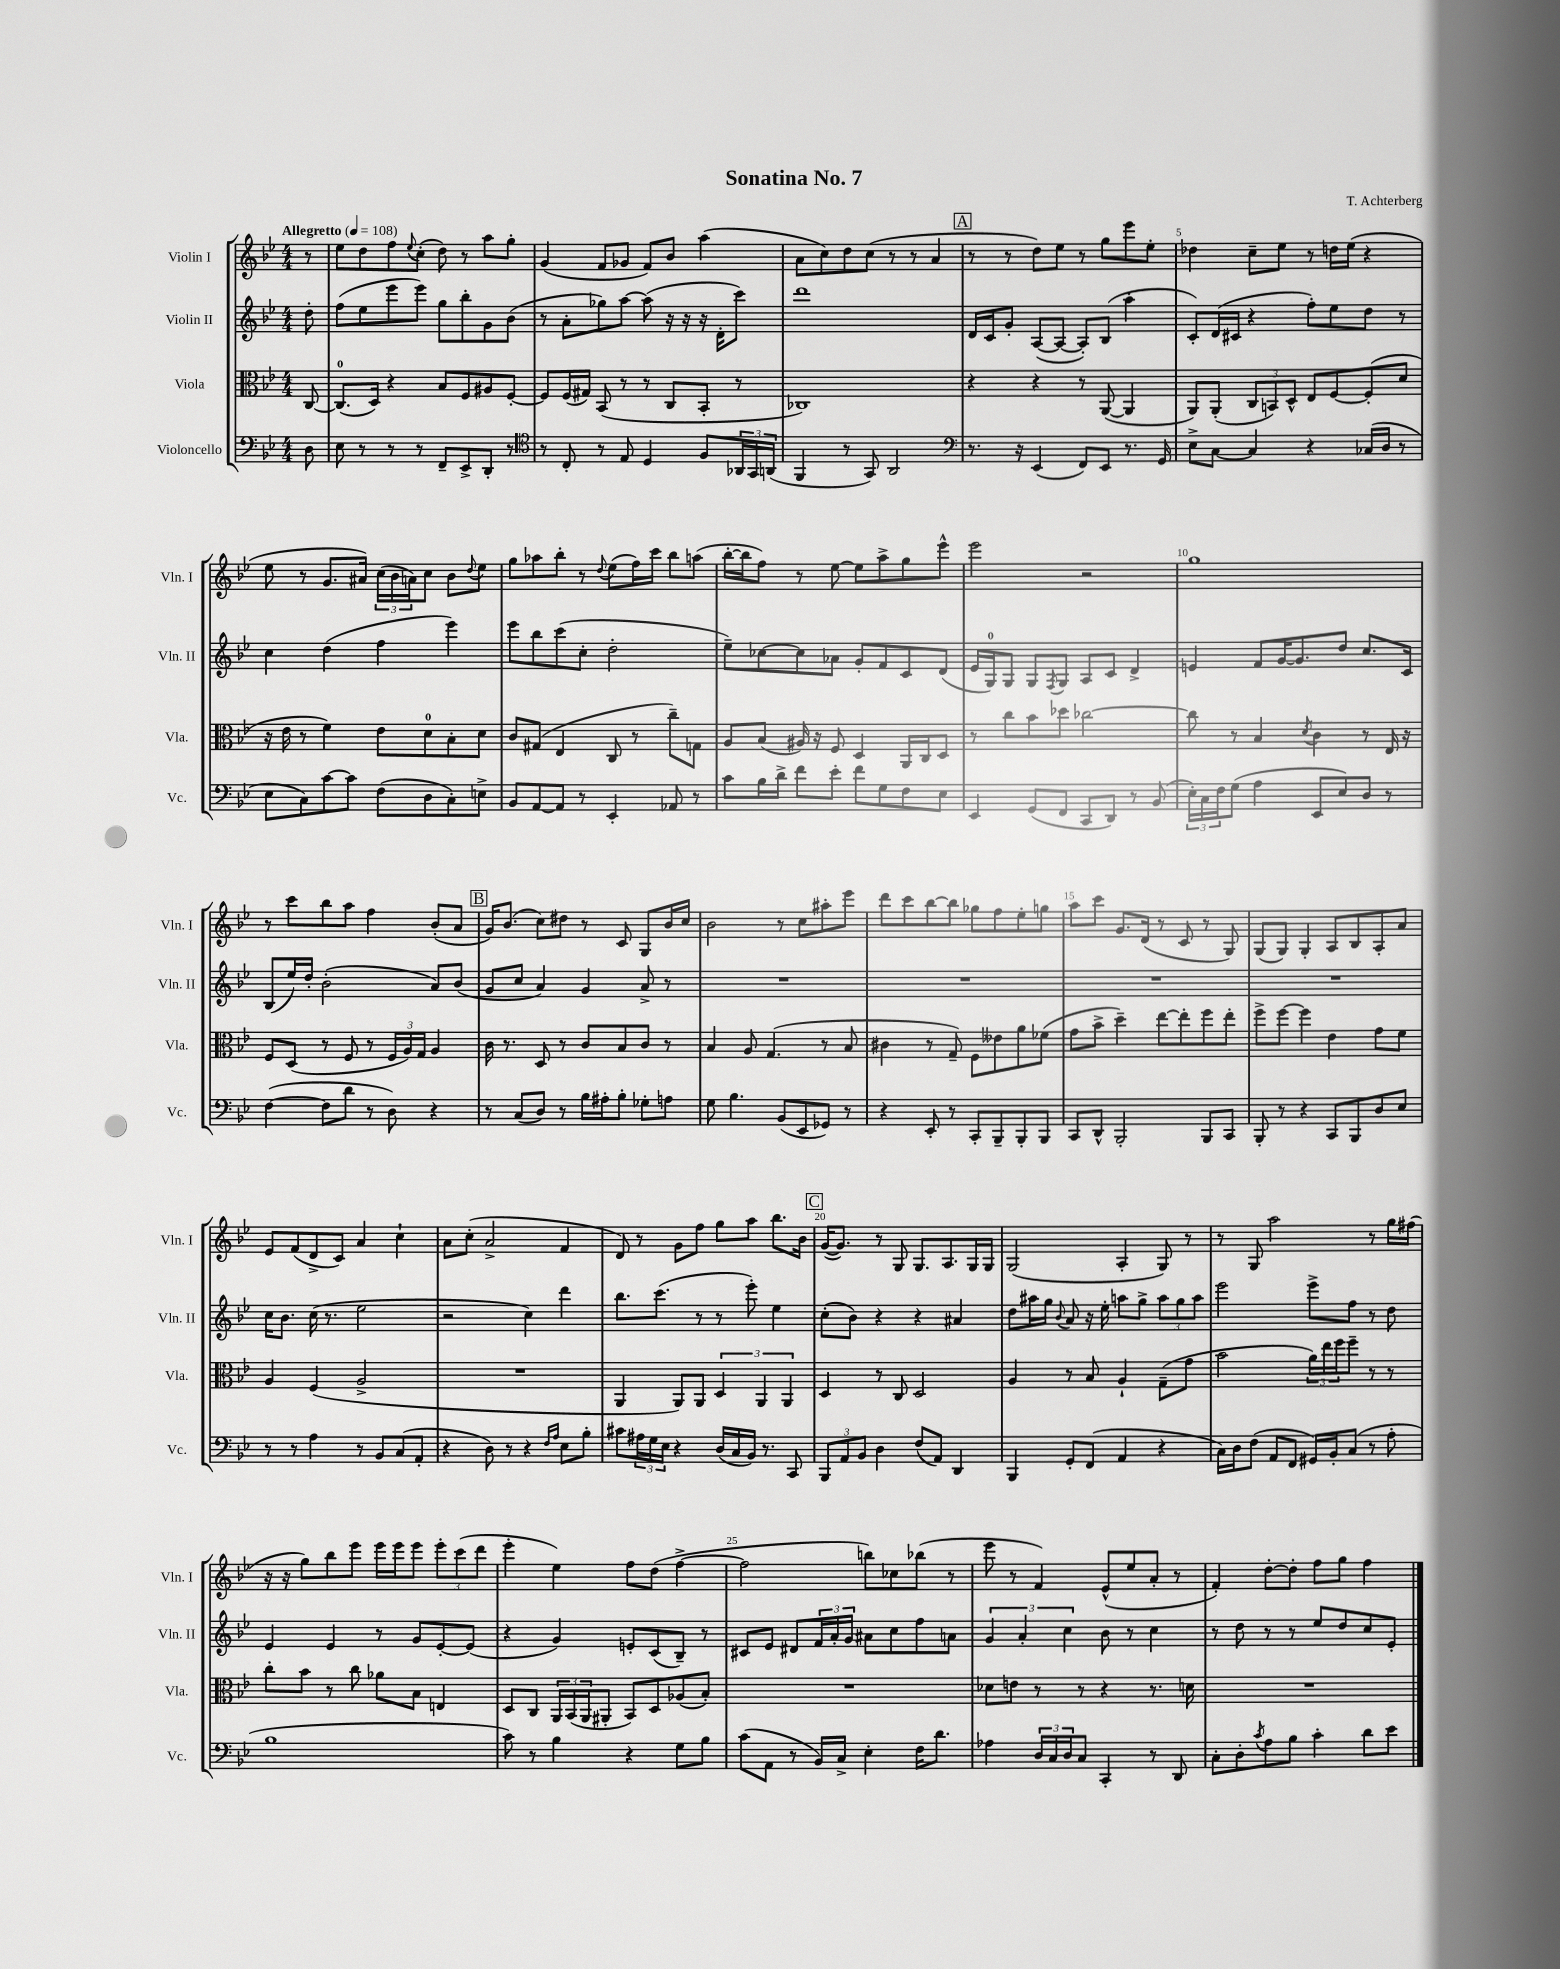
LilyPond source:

\header { title = "Sonatina No. 7" composer = "T. Achterberg" }
<<
\new StaffGroup <<
\new Staff = "s0" \with { instrumentName = "Violin I" shortInstrumentName = "Vln. I" } {
    \clef treble \key bes \major \numericTimeSignature \time 4/4 \partial 8 \tempo "Allegretto" 4 = 108
    r8 |
    ees''8 d''8 f''8 \appoggiatura { ees''8 } c''8-.( d''8) r8 a''8 g''8-. |
    g'4( f'8 ges'8 f'8) bes'8 a''4( |
    a'8 c''8) d''8 c''8( r8 r8 a'4 |
    \mark \markup { \box "A" } r8 r8 d''8) ees''8 r8 g''8 ees'''8 ees''8-. |
    des''4 c''8-- ees''8 r8 d''16 ees''16( r4 |
    ees''8 r8 g'8. ais'16) \tuplet 3/2 { c''16( bes'16 a'16) } c''8 bes'8 \appoggiatura { d''8 } ees''8 |
    g''8 aes''8 bes''8-. r8 \appoggiatura { d''8 } ees''8( f''16) c'''16 bes''8 a''8( |
    bes''16~-. bes''16 f''8) r8 ees''8~ ees''8 a''8-> g''8 ees'''8-^ |
    ees'''2 r2 |
    g''1 |
    r8 c'''8 bes''8 a''8 f''4 bes'8-.( a'8 |
    \mark \markup { \box "B" } g'16) bes'8.( c''8) dis''8 r8 c'8 g8 bes'16 c''16 |
    bes'2 r8 c''8 ais''8-. ees'''8 |
    d'''8 c'''8 bes''8~ bes''8 ges''8 f''8 ees''8-. g''8 |
    a''8 c'''8 g'8. d'16( r8 c'8 r8 g8) |
    g8( g8) g4-. a8 bes8 a8-. a'8 |
    ees'8 f'8( d'8-> c'8) a'4 c''4-! |
    a'8 c''8-.( a'2-> f'4 |
    d'8) r8 g'8 f''8 g''8 a''8 bes''8. bes'16 |
    \mark \markup { \box "C" } g'16~( g'8.) r8 g8 g8. a8. g16 g16 |
    g2( a4-. g8) r8 |
    r8 g8 a''2 r8 g''16 fis''16( |
    r16 r16 g''8) bes''8 ees'''8 ees'''16 ees'''16 ees'''8 \tuplet 3/2 { ees'''8-. c'''8( d'''8 } |
    ees'''4-. ees''4) f''8 d''8( f''4~-> |
    f''2 b''8) ces''8 bes''8( r8 |
    ees'''8 r8 f'4) ees'8-^( ees''8 a'8-. r8 |
    f'4-.) d''8~-. d''8-. f''8 g''8 f''4 \bar "|." |
}
\new Staff = "s1" \with { instrumentName = "Violin II" shortInstrumentName = "Vln. II" } {
    \clef treble \key bes \major \numericTimeSignature \time 4/4 \partial 8
    d''8-. |
    f''8( ees''8 ees'''8 ees'''8) g''8 bes''8-. g'8 bes'8( |
    r8 a'8-. ges''8) a''8~ a''8( r16 r16 r16 d'16-. c'''8) |
    d'''1 |
    \mark \markup { \box "A" } d'16 c'16 g'8-. a8~( a8~ a8-.) bes8( a''4-. |
    c'8-.) d'16( cis'16 r4 f''8-.) ees''8 d''8 r8 |
    c''4 d''4( f''4 ees'''4) |
    ees'''8 bes''8 c'''8( c''8-. d''2-. |
    ees''8--) ces''8~ ces''8 aes'8 g'8-. f'8 c'8 d'8( |
    ees'16 g16-0) g8 g8 \acciaccatura { f8 } g8 a8 c'8 d'4-> |
    e'4 f'8 g'16~ g'8. d''8 c''8. c'16 |
    bes8( ees''16) d''16-. bes'2-.( a'8) bes'8( |
    \mark \markup { \box "B" } g'8 c''8 a'4) g'4 a'8-> r8 |
    R1 |
    R1 |
    R1 |
    R1 |
    c''16 bes'8. c''16( r8. ees''2 |
    r2 c''4) d'''4 |
    bes''8. c'''8.( r8 r8 ees'''8-.) ees''4 |
    \mark \markup { \box "C" } c''8-.( bes'8) r4 r4 ais'4 |
    d''8 ais''16 g''16 \appoggiatura { bes'8 } a'8 r16 ees''16-. a''8 g''8-> \tuplet 3/2 { a''8 g''8 a''8 } |
    ees'''2 ees'''8-> f''8 r8 d''8 |
    ees'4 ees'4 r8 g'8 ees'8~-. ees'8( |
    r4 g'4) e'8-. c'8( bes8--) r8 |
    cis'8 ees'8 dis'8 \tuplet 3/2 { f'16 a'16-. g'16 } ais'8 c''8 f''8 a'8 |
    \tuplet 3/2 { g'4 a'4-. c''4 } bes'8 r8 c''4 |
    r8 d''8 r8 r8 ees''8 d''8 c''8 ees'8-. \bar "|." |
}
\new Staff = "s2" \with { instrumentName = "Viola" shortInstrumentName = "Vla." } {
    \clef alto \key bes \major \numericTimeSignature \time 4/4 \partial 8
    c8~ |
    c8.-0( d16) r4 bes8 f8 ais8 f8~-. |
    f8 f16( gis16) bes,8( r8 r8 c8 bes,8-. r8 |
    ces1) |
    \mark \markup { \box "A" } r4 r4 r8 a,8~( a,4 |
    a,8) a,8-.( \tuplet 3/2 { c8 b,8) d8-^ } ees8 f8~ f8-.( d'8 |
    r16 ees'16 r8 f'4) ees'8 d'8-0 bes8-. d'8 |
    c'8 gis8( ees4 c8 r8 c''8--) g8 |
    a8 bes8( ais16) r16 f8 d4 a,16 c16 d8 |
    r8 c''8 bes'8 des''8 ces''2~ |
    ces''8 r8 bes4 \acciaccatura { d'8 } c'4 r8 ees16 r16 |
    f8 d8( r8 f8 r8 \tuplet 3/2 { f16 a16) g16 } a4 |
    \mark \markup { \box "B" } c'16 r8. d8 r8 c'8 bes8 c'8 r8 |
    bes4 a8 g4.( r8 bes8 |
    cis'4 r8 g8--) f8 eeses'8 a'8 fes'8( |
    g'8 bes'8-> d''4--) ees''8~ ees''8-. f''8 ees''8-. |
    f''8-> f''8~ f''4 ees'4 g'8 f'8 |
    a4 f4( a2-> |
    R1 |
    a,4 a,8) a,8 \tuplet 3/2 { d4 a,4 a,4 } |
    \mark \markup { \box "C" } d4 r8 c8 d2 |
    a4 r8 bes8 a4-! g8--( g'8 |
    bes'2 \tuplet 3/2 { a'16) ees''16 f''16 } f''8-- r8 r8 |
    c''8-. bes'8 r8 c''8 aes'8 bes8 e4 |
    d8 c8 \tuplet 3/2 { a,16 bes,16( a,16 } ais,8-. bes,8) d8 aes8( bes8-.) |
    R1 |
    des'8 e'8 r8 r8 r4 r8. d'16 |
    R1 \bar "|." |
}
\new Staff = "s3" \with { instrumentName = "Violoncello" shortInstrumentName = "Vc." } {
    \clef bass \key bes \major \numericTimeSignature \time 4/4 \partial 8
    d8 |
    ees8 r8 r8 r8 f,8-- ees,8-> d,8-. r8 |
    \clef tenor r8 c8-. r8 ees8 d4 f8 \tuplet 3/2 { aes,16 g,16 a,16( } |
    f,4 r8 g,8) a,2 |
    \mark \markup { \box "A" } \clef bass r8. r16 ees,4( f,8) ees,8 r8. g,16 |
    ees8-> c8~ c4 r4 ces16( d16 r8 |
    ees8 c8) c'8~ c'8 f8( d8 c8-.) e8-> |
    bes,8 a,8~ a,8 r8 ees,4-. aes,8 r8 |
    c'8 bes16 d'16-> f'8 ees'8-. f'8 g8 f8 ees8 |
    ees,4 g,8( f,8 c,8 d,8) r8 bes,8( |
    \tuplet 3/2 { ees16-.) c16 f16 } g8( a4 ees,8 ees8) d8 r8 |
    f4~( f8 d'8 r8 d8) r4 |
    \mark \markup { \box "B" } r8 c8( d8) r8 bes16 ais16-. bes8-. ges8-. a8 |
    g8 bes4. bes,8( ees,8 ges,8) r8 |
    r4 ees,8-. r8 c,8-. bes,,8-- bes,,8-. bes,,8 |
    c,8 d,8-^ bes,,2-. bes,,8 c,8 |
    bes,,8-. r8 r4 c,8 bes,,8 d8 ees8 |
    r8 r8 a4 r8 bes,8 c8( a,8-. |
    r4 d8) r8 r4 \grace { f16 a16 } ees8 bes8-. |
    cis'8 \tuplet 3/2 { ais16 g16 ees16 } r4 d16( c16 bes,16) r8. c,8 |
    \mark \markup { \box "C" } \tuplet 3/2 { bes,,8 a,8 bes,8 } d4 f8( a,8) d,4 |
    bes,,4 g,8-. f,8( a,4 r4 |
    c16) d16 f8( a,8 f,8 gis,16) bes,16-. c8( r8 a8-. |
    bes1 |
    c'8) r8 bes4 r4 g8 bes8 |
    c'8( a,8 r8 bes,16) c16-> ees4-. f16 d'8. |
    aes4 \tuplet 3/2 { d16 c16 d16 } c8 c,4-. r8 d,8 |
    c8-. d8-. \acciaccatura { c'8 } a8 bes8 c'4-. d'8 ees'8 \bar "|." |
}
>>
>>
\layout { \context { \Score \override BarNumber.break-visibility = ##(#f #t #t) barNumberVisibility = #(every-nth-bar-number-visible 5) } }
